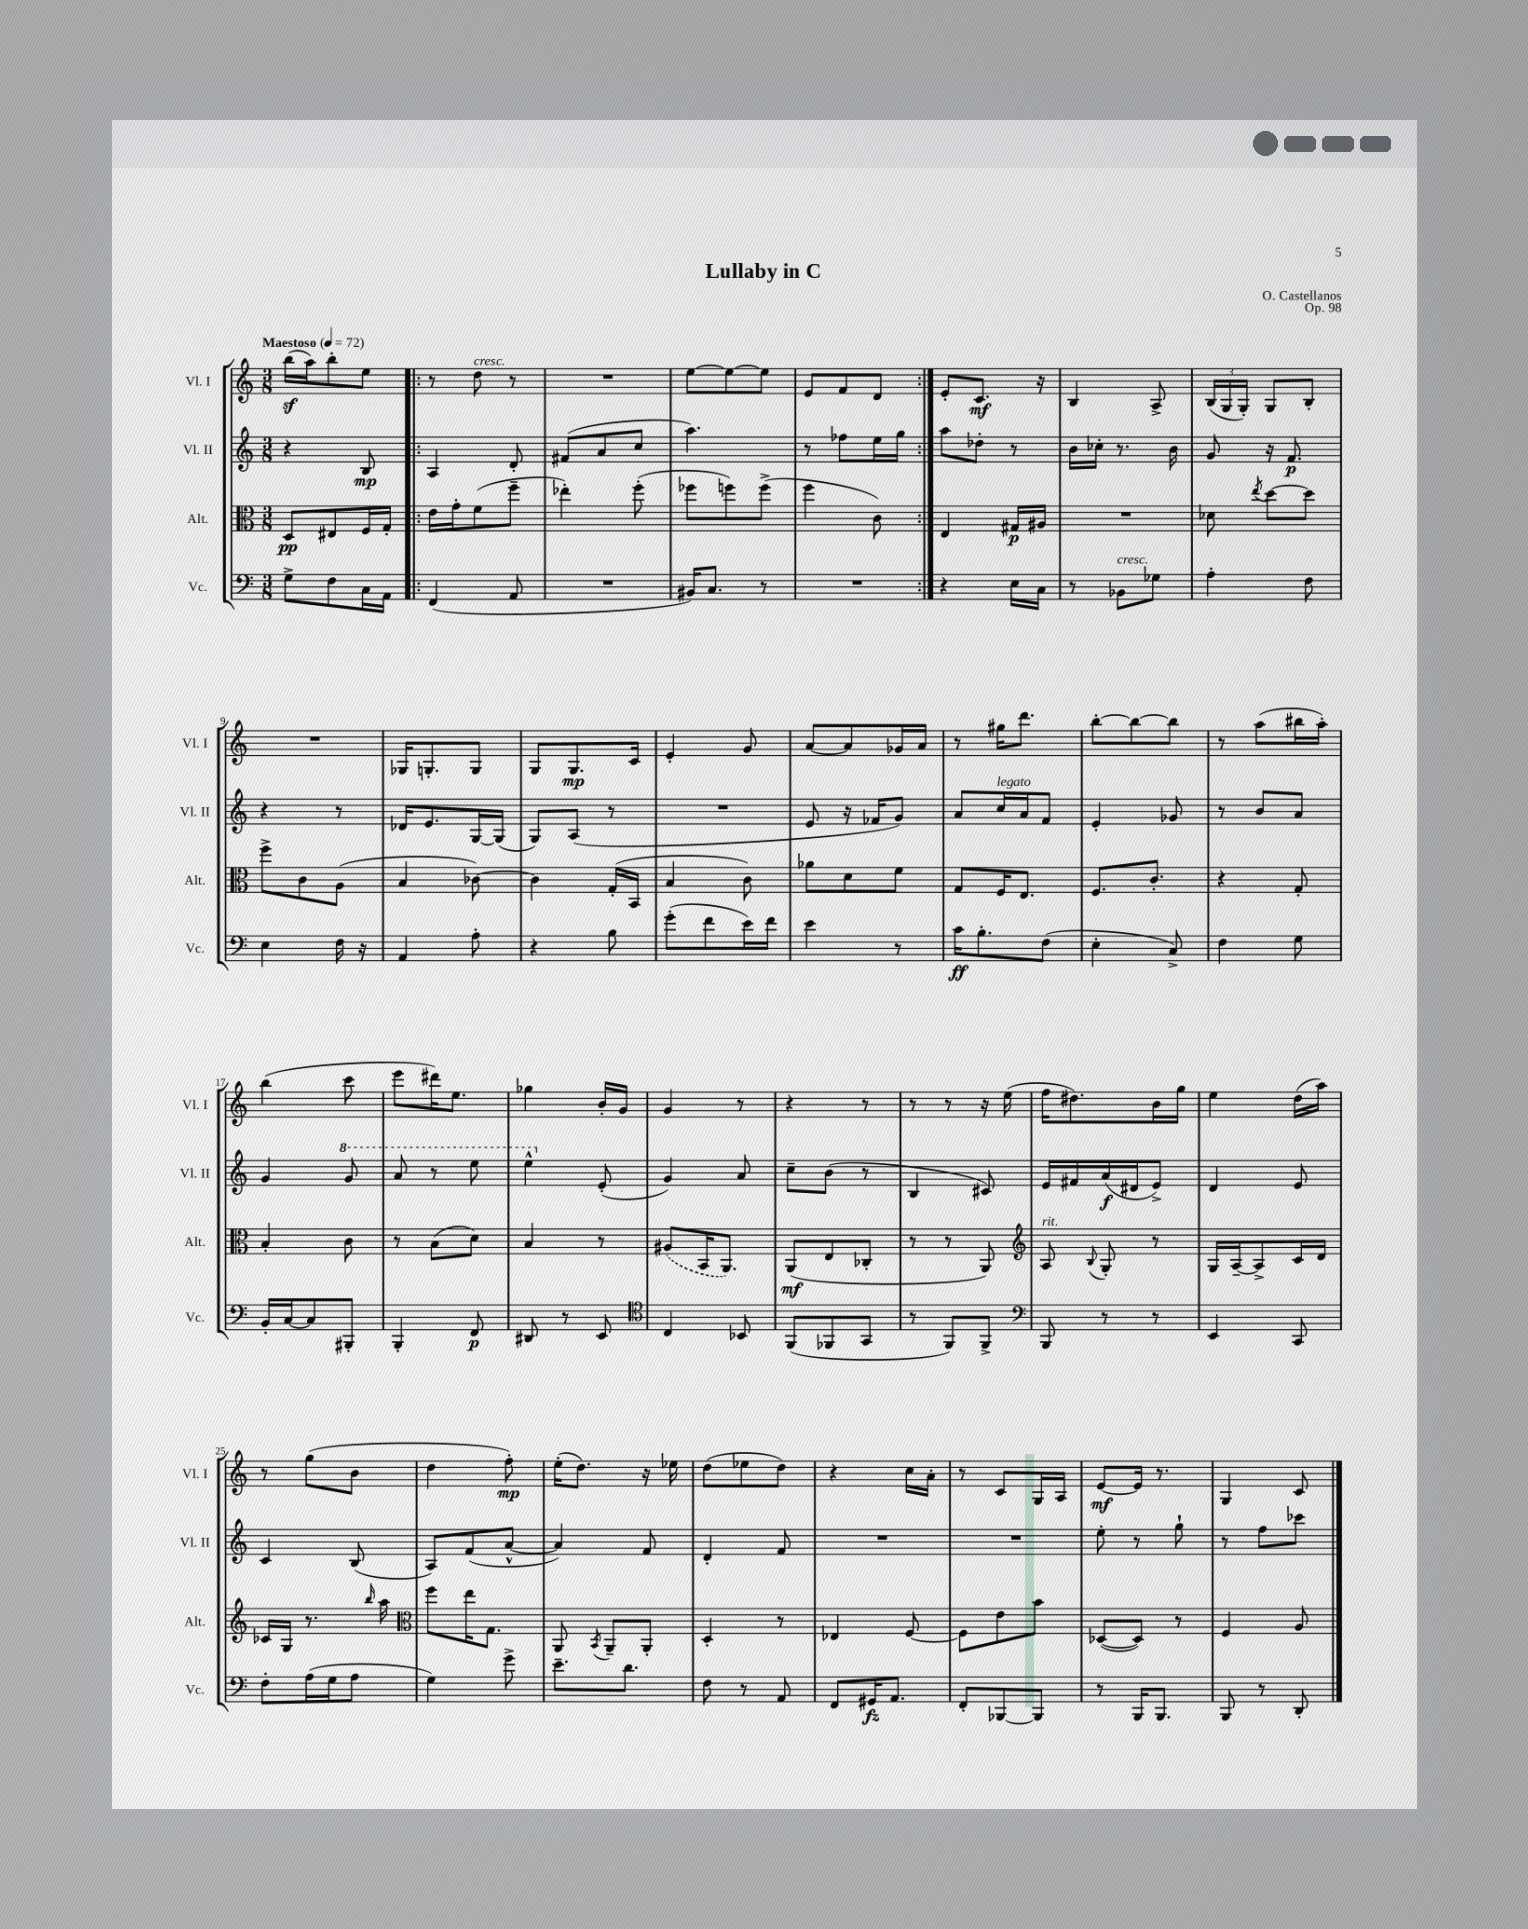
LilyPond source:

\header { title = "Lullaby in C" composer = "O. Castellanos" opus = "Op. 98" }
<<
\new StaffGroup <<
\new Staff = "s0" \with { instrumentName = "Vl. I" shortInstrumentName = "Vl. I" } {
    \clef treble \key c \major \numericTimeSignature \time 3/8 \tempo "Maestoso" 4 = 72
    \autoBeamOff b''16[\sf( a''16) b''8-. e''8] |
    \repeat volta 2 { r8 d''8^\markup { \italic "cresc." } r8 |
    R4. |
    e''8[~ e''8~ e''8] |
    e'8[ f'8 d'8] | }
    e'8[-. c'8.]\mf r16 |
    b4 a8-> |
    \tuplet 3/2 { b16[( g16 g16]-.) } g8[ b8]-. |
    R4. |
    ges16[ g8.-. g8] |
    g8[ g8.\mp c'16] |
    e'4-. g'8 |
    a'8[~ a'8 ges'16 a'16] |
    r8 gis''16[ d'''8.] |
    b''8[~-. b''8~ b''8] |
    r8 a''8[( bis''16 a''16]-.) |
    b''4( c'''8 |
    e'''8[ dis'''16) e''8.] |
    ges''4 b'16[-. g'16] |
    g'4 r8 |
    r4 r8 |
    r8 r8 r16 e''16( |
    f''16[ dis''8.) b'16 g''16] |
    e''4 d''16[( a''16]) |
    r8 g''8[( b'8] |
    d''4 f''8-.\mp) |
    e''16[-.( d''8.]) r16 ees''16 |
    d''8[( ees''8 d''8]) |
    r4 c''16[ a'16]-. |
    r8 c'8[ g16 a16] |
    e'8[~\mf e'16] r8. |
    g4 c'8 \bar "|." |
}
\new Staff = "s1" \with { instrumentName = "Vl. II" shortInstrumentName = "Vl. II" } {
    \clef treble \key c \major \numericTimeSignature \time 3/8
    \autoBeamOff r4 b8\mp |
    \repeat volta 2 { a4 d'8-. |
    fis'8[( a'8 c''8] |
    a''4.) |
    r8 fes''8[ e''16 g''16] | }
    a''8[ des''8]-. r8 |
    b'16[ ces''16]-. r8. b'16 |
    g'8 r16 f'8.\p |
    r4 r8 |
    des'16[ e'8. g16~ g16]( |
    g8[) a8]( r8 |
    R4. |
    e'8 r16 fes'16[ g'8]) |
    a'8[ c''16^\markup { \italic "legato" } a'16 f'8] |
    e'4-. ges'8 |
    r8 b'8[ a'8] |
    g'4 \ottava #1 g''8 |
    a''8 r8 e'''8 |
    e'''4-^ \ottava #0 e'8-.( |
    g'4) a'8 |
    c''8[-- b'8]( r8 |
    b4 cis'8) |
    e'16[ fis'16 a'16\f( dis'16 e'8]->) |
    d'4 e'8 |
    c'4 b8( |
    a8[) f'8( a'8]~-^ |
    a'4) f'8 |
    d'4-. f'8 |
    R4. |
    R4. |
    e''8-. r8 g''8-! |
    r8 f''8[ ces'''8] \bar "|." |
}
\new Staff = "s2" \with { instrumentName = "Alt." shortInstrumentName = "Alt." } {
    \clef alto \key c \major \numericTimeSignature \time 3/8
    \autoBeamOff d8[\pp eis8 f16 g16]-. |
    \repeat volta 2 { e'16[ g'16-. f'8( f''8]-- |
    ees''4-.) f''8-.( |
    fes''8[ f''8) f''8]->( |
    f''4 c'8) | }
    e4 gis16[\p ais16] |
    R4. |
    des'8 \acciaccatura { e''8 } d''8[~ d''8] |
    f''8[-> c'8 a8]( |
    b4 ces'8~) |
    ces'4 g16[-.( b,16] |
    b4 c'8) |
    aes'8[ d'8 f'8] |
    g8[ f16 e8.] |
    f8.[ c'8.]-. |
    r4 g8-. |
    b4-. c'8 |
    r8 b8[( d'8]) |
    b4 r8 |
    \once \slurDashed ais8[( b,16 a,8.]) |
    a,8[\mf( e8 ces8]-. |
    r8 r8 a,8) |
    \clef treble a8^\markup { \italic "rit." } \appoggiatura { b8 } g8-. r8 |
    g16[ a16~-- a8-> c'16 d'16] |
    ces'16[ g16] r8. \grace { b''16 } a''16 |
    \clef alto f''8[ e''16 g8.] |
    a,8 \acciaccatura { b,8 } a,8[-- a,8]-. |
    d4-. r8 |
    ees4 f8~ |
    f8[ e'8 b'8] |
    des8[~( des8]) r8 |
    f4 a8 \bar "|." |
}
\new Staff = "s3" \with { instrumentName = "Vc." shortInstrumentName = "Vc." } {
    \clef bass \key c \major \numericTimeSignature \time 3/8
    \autoBeamOff g8[-> f8 c16 a,16] |
    \repeat volta 2 { f,4( a,8 |
    R4. |
    bis,16[) c8.] r8 |
    R4. | }
    r4 e16[ c16] |
    r8 bes,8[^\markup { \italic "cresc." } ges8] |
    a4-. f8 |
    e4 f16 r16 |
    a,4 a8-. |
    r4 b8 |
    g'8[-.( f'8 e'16) f'16] |
    e'4 r8 |
    c'16[\ff b8.-. f8]( |
    e4-. c8->) |
    f4 g8 |
    b,16[-. c16~ c8 bis,,8]-. |
    b,,4-. f,8\p |
    dis,8 r8 e,8 |
    \clef tenor c4 bes,8 |
    f,8[( fes,8 g,8] |
    r8 f,8[) f,8]-> |
    \clef bass b,,8 r8 r8 |
    e,4 c,8 |
    f8[-. a16( g16 a8] |
    g4) g'8-> |
    e'8.[-- d'8.] |
    f8 r8 a,8 |
    f,8[ gis,16\fz a,8.] |
    f,8[-. bes,,8~ bes,,8] |
    r8 b,,16[ b,,8.] |
    b,,8 r8 d,8-. \bar "|." |
}
>>
>>
